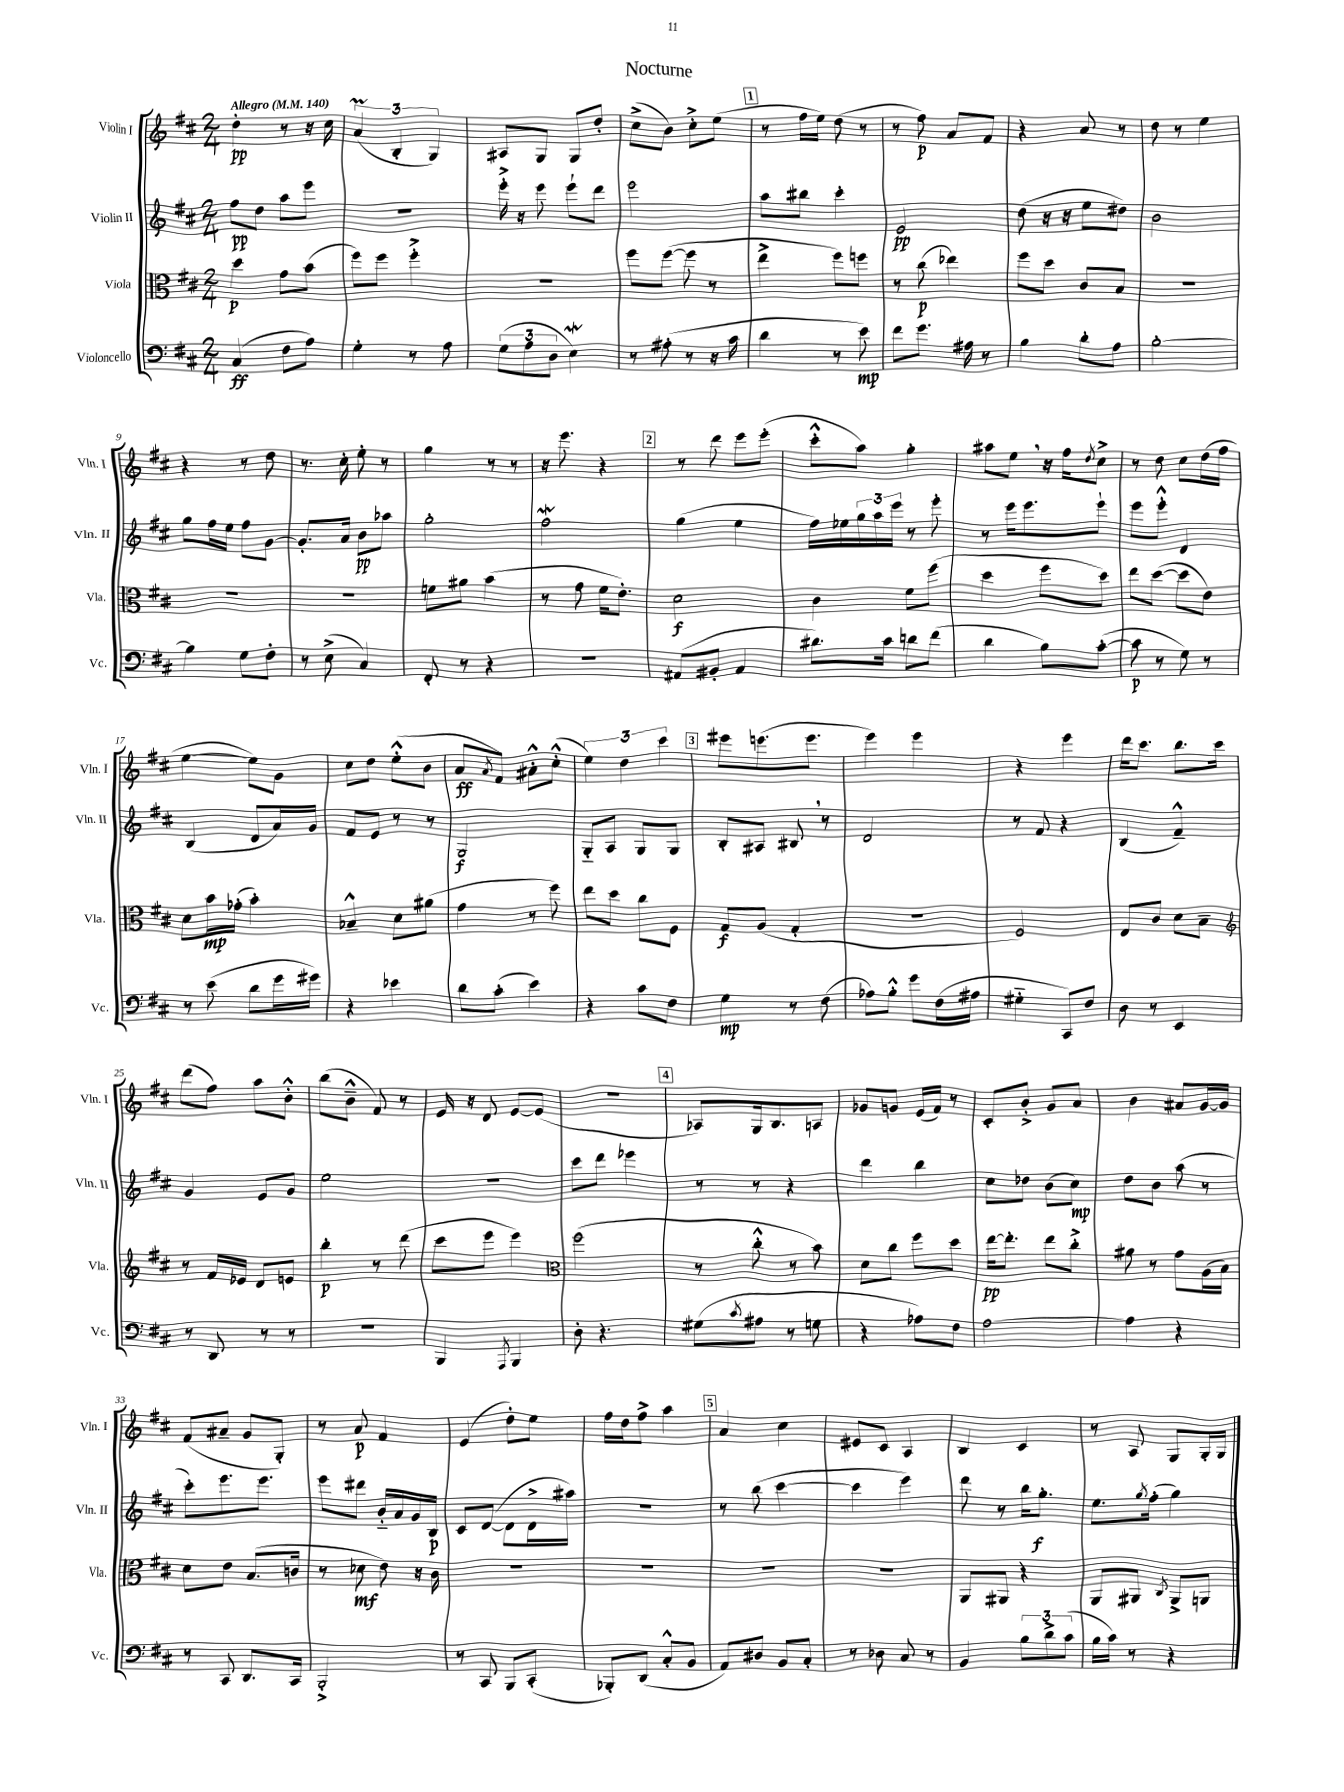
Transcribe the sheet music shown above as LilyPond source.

\header { title = "Nocturne" }
<<
\new StaffGroup <<
\new Staff = "s0" \with { instrumentName = "Violin I" shortInstrumentName = "Vln. I" } {
    \clef treble \key d \major \numericTimeSignature \time 2/4 \tempo "Allegro" 4 = 140
    d''4-.\pp r8 r16 cis''16 |
    \tuplet 3/2 { a'4\prall( b4-. g4) } |
    ais8 g8 g8 d''8-. |
    cis''8->( b'8) cis''8-.-> e''8( |
    \mark \markup { \box "1" } r8 fis''16 e''16) d''8( r8 |
    r8 fis''8\p) a'8 fis'8 |
    r4 a'8 r8 |
    d''8 r8 e''4 |
    r4 r8 d''8 |
    r8. cis''16-. e''8-. r8 |
    g''4 r8 r8 |
    r16 e'''8. r4 |
    \mark \markup { \box "2" } r8 d'''8 e'''8 e'''8-.( |
    cis'''8-.-^ a''8) g''4-. |
    ais''8 e''8 \breathe r16 fis''16 \acciaccatura { d''8 } cis''8-> |
    r8 d''8 cis''8 d''16( fis''16 |
    e''4~ e''8) g'8 |
    cis''8 d''8 e''8-.-^( b'8 |
    a'8\ff \acciaccatura { a'8 } fis'8) ais'8-.-^ cis''8-.-^( |
    \tuplet 3/2 { e''4) d''4 cis'''4 } |
    \mark \markup { \box "3" } eis'''8 e'''8.( e'''8. |
    e'''4) e'''4 |
    r4 e'''4 |
    d'''16 cis'''8. b''8. cis'''16 |
    d'''8( fis''8) a''8 b'8-.-^ |
    b''8( b'8---^ fis'8) r8 |
    e'16 r16 d'8 e'8~ e'8( |
    R2 |
    \mark \markup { \box "4" } aes8) g16 b8. a8 |
    ges'8 g'8 e'16( fis'16) r8 |
    cis'8-. b'8-.-> g'8 a'8 |
    b'4 ais'8 g'16~ g'16 |
    fis'8( ais'8-- g'8 g8-.) |
    r8 a'8\p fis'4 |
    e'4( d''8-.) e''8 |
    fis''16 d''16 fis''8-> a''4 |
    \mark \markup { \box "5" } a'4 cis''4 |
    eis'8 cis'8 a4 |
    b4 cis'4 |
    r8 a8 g8 g16-. g16 \bar "|." |
}
\new Staff = "s1" \with { instrumentName = "Violin II" shortInstrumentName = "Vln. II" } {
    \clef treble \key d \major \numericTimeSignature \time 2/4
    fis''8\pp d''8 a''8 e'''8 |
    R2 |
    e'''16-.-> r16 e'''8 e'''8-! d'''8 |
    e'''2 |
    \mark \markup { \box "1" } a''8 bis''8 cis'''4-. |
    e'2\pp |
    d''8( r16 r16 e''8 dis''8) |
    b'2 |
    g''8 fis''16 e''16 fis''8 g'8~ |
    g'8.-. a'16 b'8\pp aes''8 |
    g''2-. |
    fis''2\mordent |
    \mark \markup { \box "2" } g''4( e''4 |
    fis''16) ees''16 \tuplet 3/2 { g''16 a''16 e'''16 } r8 e'''8-. |
    r8 e'''16 e'''8. e'''8-! |
    e'''8 e'''8-.-^ d'4 |
    b4( d'8 a'16) g'16 |
    fis'8 e'8 r8 r8 |
    g2\f |
    g8-_ a8 g8 g8 |
    \mark \markup { \box "3" } b8-. ais8 bis8 \breathe r8 |
    d'2 |
    r8 fis'8 r4 |
    b4( fis'4---^) |
    g'4 e'8 g'8 |
    e''2 |
    R2 |
    cis'''8 d'''8 ees'''4 |
    \mark \markup { \box "4" } r8 r8 r4 |
    d'''4 b''4 |
    cis''8 des''8 b'8( cis''8\mp) |
    d''8 b'8 a''8( r8 |
    cis'''8-.) e'''8. e'''8. |
    e'''8 dis'''8 b'16-_ a'16 g'16 b16\p |
    cis'8 d'8~( d'8 d'16-> ais''16) |
    r2 |
    \mark \markup { \box "5" } r8 b''8( cis'''4~ |
    cis'''4 e'''4) |
    d'''8 r8 b''16 g''8.-.\f |
    e''8. \acciaccatura { g''8 } fis''16-.( g''4) \bar "|." |
}
\new Staff = "s2" \with { instrumentName = "Viola" shortInstrumentName = "Vla." } {
    \clef alto \key d \major \numericTimeSignature \time 2/4
    d''4\p g'8 b'8( |
    fis''8) fis''8 fis''4-.-> |
    R2 |
    fis''8 fis''8~( fis''8 r8 |
    \mark \markup { \box "1" } e''4-> fis''8) f''8 |
    r8 cis''8\p( ees''4) |
    fis''8 d''8 cis'8 b8 |
    R2 |
    R2 |
    R2 |
    f'8 ais'8 b'4( |
    r8 g'8 fis'16 e'8.-.) |
    \mark \markup { \box "2" } d'2\f |
    cis'4 fis'8 fis''8( |
    d''4 fis''8 d''8) |
    e''8 d''8~( d''8 e'8) |
    d'8 b'16\mp ges'16-.( b'4-.) |
    bes4---^ d'8 ais'8( |
    g'4 r8 fis''8) |
    e''8 d''8 cis''8 fis8 |
    \mark \markup { \box "3" } g8\f a8( g4-. |
    R2 |
    fis2) |
    e8 cis'8 d'8 b8-- |
    \clef treble r8 fis'16 ees'16 d'8 e'8 |
    b''4-.\p r8 d'''8( |
    cis'''8 e'''8 e'''4) |
    \clef alto fis''2( |
    \mark \markup { \box "4" } r8 cis''8-.-^ r8 b'8) |
    d'8 cis''8 fis''8 d''8 |
    e''16~\pp e''8.-. e''8 cis''8-.-> |
    ais'8 r8 g'8 a16( b16) |
    d'8 e'8 b8.( c'16 |
    r8 des'8\mf e'8) r16 cis'16 |
    R2 |
    R2 |
    \mark \markup { \box "5" } R2 |
    R2 |
    a,8 ais,8 r4 |
    a,8 ais,8 \acciaccatura { cis8 } ais,8-> a,8 \bar "|." |
}
\new Staff = "s3" \with { instrumentName = "Violoncello" shortInstrumentName = "Vc." } {
    \clef bass \key d \major \numericTimeSignature \time 2/4
    cis4\ff( fis8 a8) |
    g4-. r8 a8 |
    \tuplet 3/2 { g8( a8 d8 } e4\mordent) |
    r8 ais8-.( r8 r16 cis'16 |
    \mark \markup { \box "1" } d'4 r8 e'8\mp) |
    fis'8 g'8. ais16 r8 |
    b4 d'8-. a8 |
    b2~-. |
    b4 g8 fis8-. |
    r8 e8->( cis4) |
    fis,8-. r8 r4 |
    r2 |
    \mark \markup { \box "2" } ais,8( bis,8-. ais,4 |
    dis'8.) cis'16 d'8 fis'8( |
    d'4 b8) cis'8~-.( |
    cis'8\p r8 g8) r8 |
    r8 e'8( d'8 g'16 gis'16) |
    r4 ees'4 |
    d'8 cis'8-.( e'4) |
    r4 cis'8 fis8 |
    \mark \markup { \box "3" } g4\mp r8 fis8( |
    aes8) b8-.-^ g'8 fis16( ais16 |
    gis4-_ cis,8) fis8 |
    d8 r8 e,4 |
    r8 d,8 r8 r8 |
    R2 |
    b,,4 \acciaccatura { a,,8 } b,,4 |
    d8-. r4. |
    \mark \markup { \box "4" } gis8( \acciaccatura { cis'8 } ais8 r8 g8 |
    r4 aes8) fis8 |
    a2~ |
    a4 r4 |
    r8 cis,8 d,8. cis,16 |
    b,,2-.-> |
    r8 cis,8 b,,8 cis,8-.( |
    bes,,8-.) d,8( cis8-.-^ b,8 |
    \mark \markup { \box "5" } a,8) dis8 b,8 cis8-. |
    r8 des8 cis8 r8 |
    b,4 \tuplet 3/2 { b8 d'8-> cis'8( } |
    b16 cis'16) r8 r4 \bar "|." |
}
>>
>>
